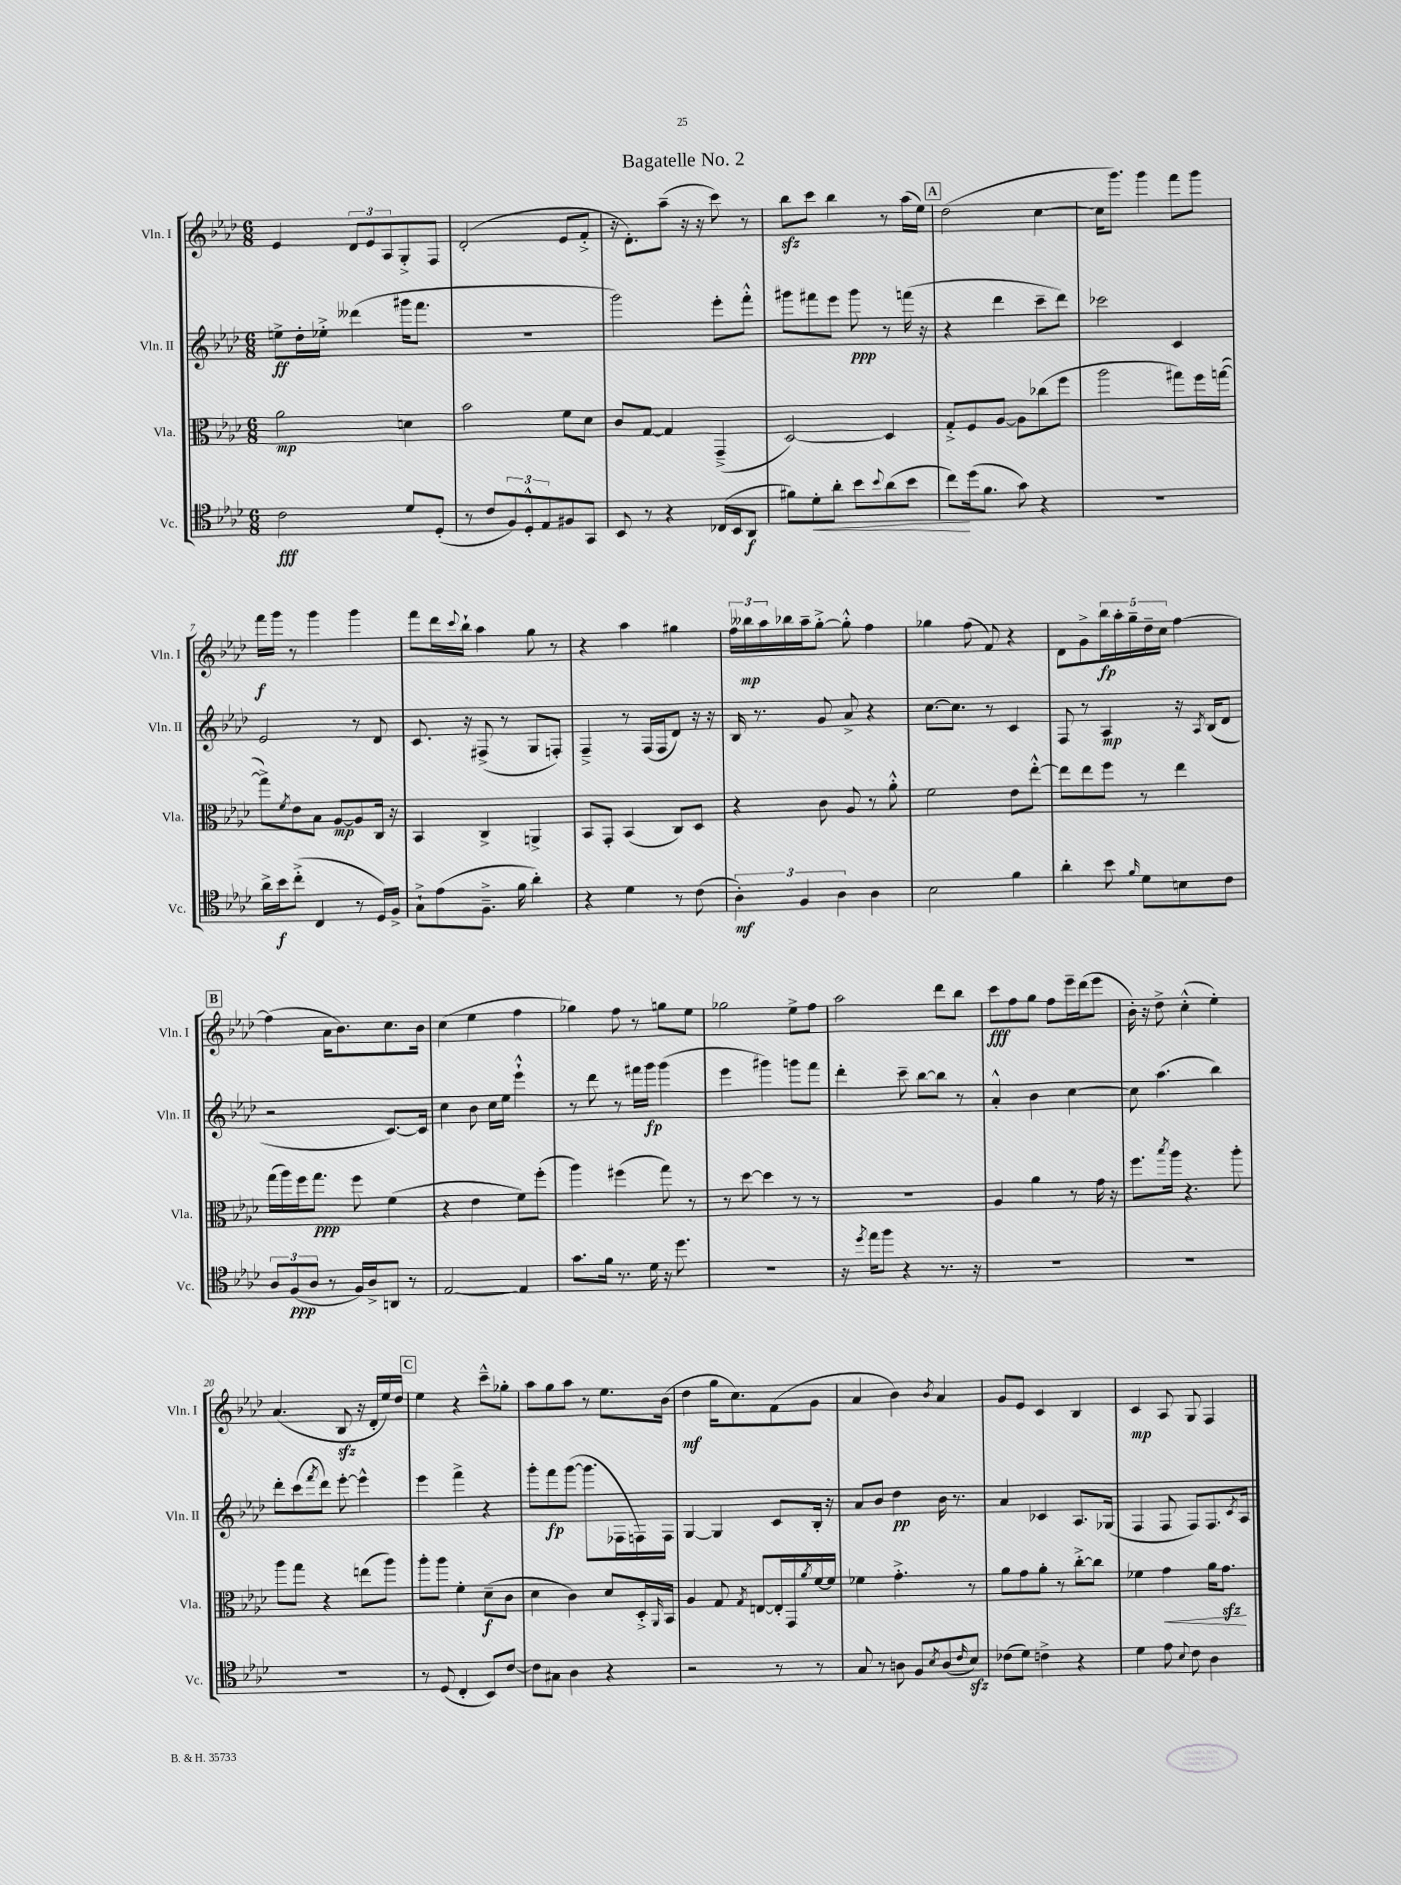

**kern	**kern	**kern	**kern
*staff4	*staff3	*staff2	*staff1
*clefC4	*clefC3	*clefG2	*clefG2
*k[b-e-a-d-]	*k[b-e-a-d-]	*k[b-e-a-d-]	*k[b-e-a-d-]
*M6/8	*M6/8	*M6/8	*M6/8
2c	2a-	8ee^	4e-
.	.	16dd-'	.
.	.	16ee-'^	.
.	.	(4ddd--	12d-
.	.	.	12e-
.	.	.	12A-
8d-	4d	16ggg#	8G'^
.	.	8.fff	.
(8D-'	.	.	8F
=	=	=	=
8r	2b-	2.r	(2d-'
8c	.	.	.
12F)	.	.	.
12D-'^^	.	.	.
12E-	.	.	.
8F#	8f	.	8e-
8GG	8d-	.	8f'^
=	=	=	=
8BB-	8c	2ggg)	16r
.	.	.	8.d-')
8r	[8G	.	.
4r	4G]	.	(8aa-~
.	.	.	16r
.	.	.	16r
(16C-	(4GG~^	8eee-'	8ccc)
16BB-	.	.	.
8AA-	.	8fff'^^	8r
=	=	=	=
8f#)	[2D-)	8ggg#	8bb-
8d-'	.	8fff#	8ccc
8a-'	.	8eee-	4bb-
8b-	.	8ggg#	.
8qqb-	.	.	.
(8a-	4D-]	8r	8r
8b-	.	(16fff	(16aa-
.	.	16r	16ee-)
=	=	=	=
8cc)	8G'^	4r	(2dd-
(16dd-	8F	.	.
8.f	.	.	.
.	[8A-	4ddd-	.
8g)	8A-]	.	.
4r	(8cc-	8ccc~	[4cc
.	8ff	8ddd-)	.
=	=	=	=
2.r	2aa-	2ccc-	16cc]
.	.	.	8.ggg)
.	.	.	4ggg
.	8gg#)	4c	8fff
.	16ff	.	8ggg
.	([16gg	.	.
=	=	=	=
16a-^	8gg^])	2e-	16fff
16b-	.	.	16ggg
.	8qf	.	.
(8cc'^	8e-	.	8r
4C	8B-	.	4ggg
.	[8A-	.	.
8r	8A-]	8r	4ggg
16D-)	16C	8d-	.
16F^	16r	.	.
=	=	=	=
8G`^	4BB-	8.c	8fff
(8e-	.	.	16ddd-
.	.	.	8qqccc
.	.	16r	16bb-`
8.F~^	4C^	(8F#^	4aa-
.	.	8r	.
16f	.	.	.
4a-')	4AA^	8G	8gg
.	.	8F')	8r
=	=	=	=
4r	8BB-	4F~^	4r
.	8GG'	.	.
4d-	(4BB-	8r	4aa-
.	.	(16F	.
.	.	16F	.
8r	8C)	8d-)	4gg#
(8c	8D-	16r	.
.	.	16r	.
=	=	=	=
6A-')	4r	16B-	24ff
.	.	.	24bb--
.	.	8.r	.
.	.	.	24aa-
.	.	.	16bb-
6F	.	.	.
.	.	.	16aa-~
.	8c	8g	[8gg'^
6A-	.	.	.
.	8A-	8a-^	8gg'^^]
4A-	8r	4r	4ff
.	8a-'^^	.	.
=	=	=	=
2B-	2f	[8.cc	4gg-
.	.	8.cc]	.
.	.	.	(8ff
.	.	8r	8f)
4f	8e-	4c	4r
.	[8ee-'^^	.	.
=	=	=	=
4a-'	8ee-]	8F	8d-
.	8ee-	8r	8g^
8b-	8ff	4A-	20bb-
.	.	.	20aa-'
.	.	.	20gg~
16qqf	.	.	.
8d-	8r	.	.
.	.	.	20dd-~
.	.	.	20cc
8B	4ee-	16r	[4ff
.	.	8qA-	.
.	.	(16B-	.
8c	.	8d-	.
=	=	=	=
12A-	(16gg	2r	(4ff]
.	16aa-)	.	.
(12F	.	.	.
.	16ff	.	.
12A-	.	.	.
.	8.gg	.	.
8r	.	.	16a-
.	.	.	8.b-)
16F)	8ff	.	.
16A-^	.	.	.
8AA	(4f	[8.c)	8.cc
8r	.	.	.
.	.	16c]	16b-
=	=	=	=
[2E-	4r	4cc	(4cc
.	4e-	8b-	4ee-
.	.	16cc	.
.	.	16ee-	.
4E-]	8f)	4eee-`^^	4ff
.	(8ff'	.	.
=	=	=	=
8.g	4aa-)	8r	4gg-)
.	.	8ddd-	.
16f	.	.	.
8.r	(4ff#	8r	8ff
.	.	16fff#	8r
16d-	.	16ggg	.
16r	8gg)	(4ggg	8gg
8.dd-	.	.	.
.	8r	.	8ee-
=	=	=	=
2.r	8r	4eee-	2gg-
.	[8dd-	.	.
.	4dd-]	4ggg#)	.
.	8r	8ggg	8ee-^
.	8r	8fff	8ff
=	=	=	=
16r	2.r	4ddd-'	2aa-
8qdd-	.	.	.
16ee-	.	.	.
8ff	.	.	.
4r	.	8ccc~	.
.	.	[8bb-	.
8.r	.	8bb-]	8ddd-
.	.	8r	8bb-
16r	.	.	.
=	=	=	=
2.r	4A-	4a-'^^	8ccc
.	.	.	8ff
.	4a-	4b-	8gg
.	.	.	8ff
.	8r	[4cc	16eee-~
.	.	.	(16ddd-
.	16g	.	8eee-
.	16r	.	.
=	=	=	=
2.r	8.ff	8cc]	16b-')
.	.	.	16r
.	.	(4.aa-	8dd-^
.	8qbb-	.	.
.	16aa-	.	.
.	4.r	.	(4cc'^^
.	.	4bb-)	4ee-')
.	8aa-'	.	.
=	=	=	=
2.r	8aa-	8ddd-'	(4.a-
.	8gg	(8ccc	.
.	.	8qfff	.
.	4r	8ddd-)	.
.	.	[8eee-'	8B-
.	(8ee	4eee-^^]	16r
.	.	.	16d-'
.	8aa-)	.	16ee-)
.	.	.	16dd-
=	=	=	=
8r	8aa-'	4eee-	4ee-
(8D-	8aa-	.	.
4C'	4f'	4fff^	4r
8BB-)	(8d-~	4r	8ccc~^^
[8c	8c	.	8gg-'
=	=	=	=
8c]	4d-	8ggg'	8aa-
8G#	.	8fff	8gg
4A-	4c)	([8ggg	8aa-
.	.	8.ggg]	8r
4r	8d-	.	8.ee-
.	.	16F-	.
.	16D-'^	16F)	.
.	16qqAA-	.	.
.	16BB-	16F	(16b-
=	=	=	=
2r	4A-	[4G	4dd-
.	8G	4G]	16gg
.	.	.	8.cc)
.	8qG	.	.
.	[8E	.	.
8r	16E']	8c	(8f
.	16GG	.	.
.	8qa-	.	.
8r	[16f	16B-'	8g
.	16f]	16r	.
=	=	=	=
8G	4f-	8a-	4a-
8r	.	8b-	.
8A	4.g'^	4dd-	4b-)
8F	.	.	.
8qB-	.	.	8qb-
(8A	.	16b-	4a-
.	.	8.r	.
16qqc	.	.	.
8B-)	8r	.	.
=	=	=	=
(8c-	8a-	4a-	8g
8d-)	8g	.	8e-
4c^	8a-'	4c-	4c
.	8r	.	.
4r	[8cc'^	8.A-	4B-
.	8cc]	.	.
.	.	(16G-	.
=	=	=	=
4d-	4f-	4F	4c
8e-	4g	8F	8A-
8qqB-	.	.	.
8c	.	8F)	8G
4A-	16a-	8.F	4F
.	8.g	.	.
.	.	8qc	.
.	.	16A-	.
==	==	==	==
*-	*-	*-	*-
